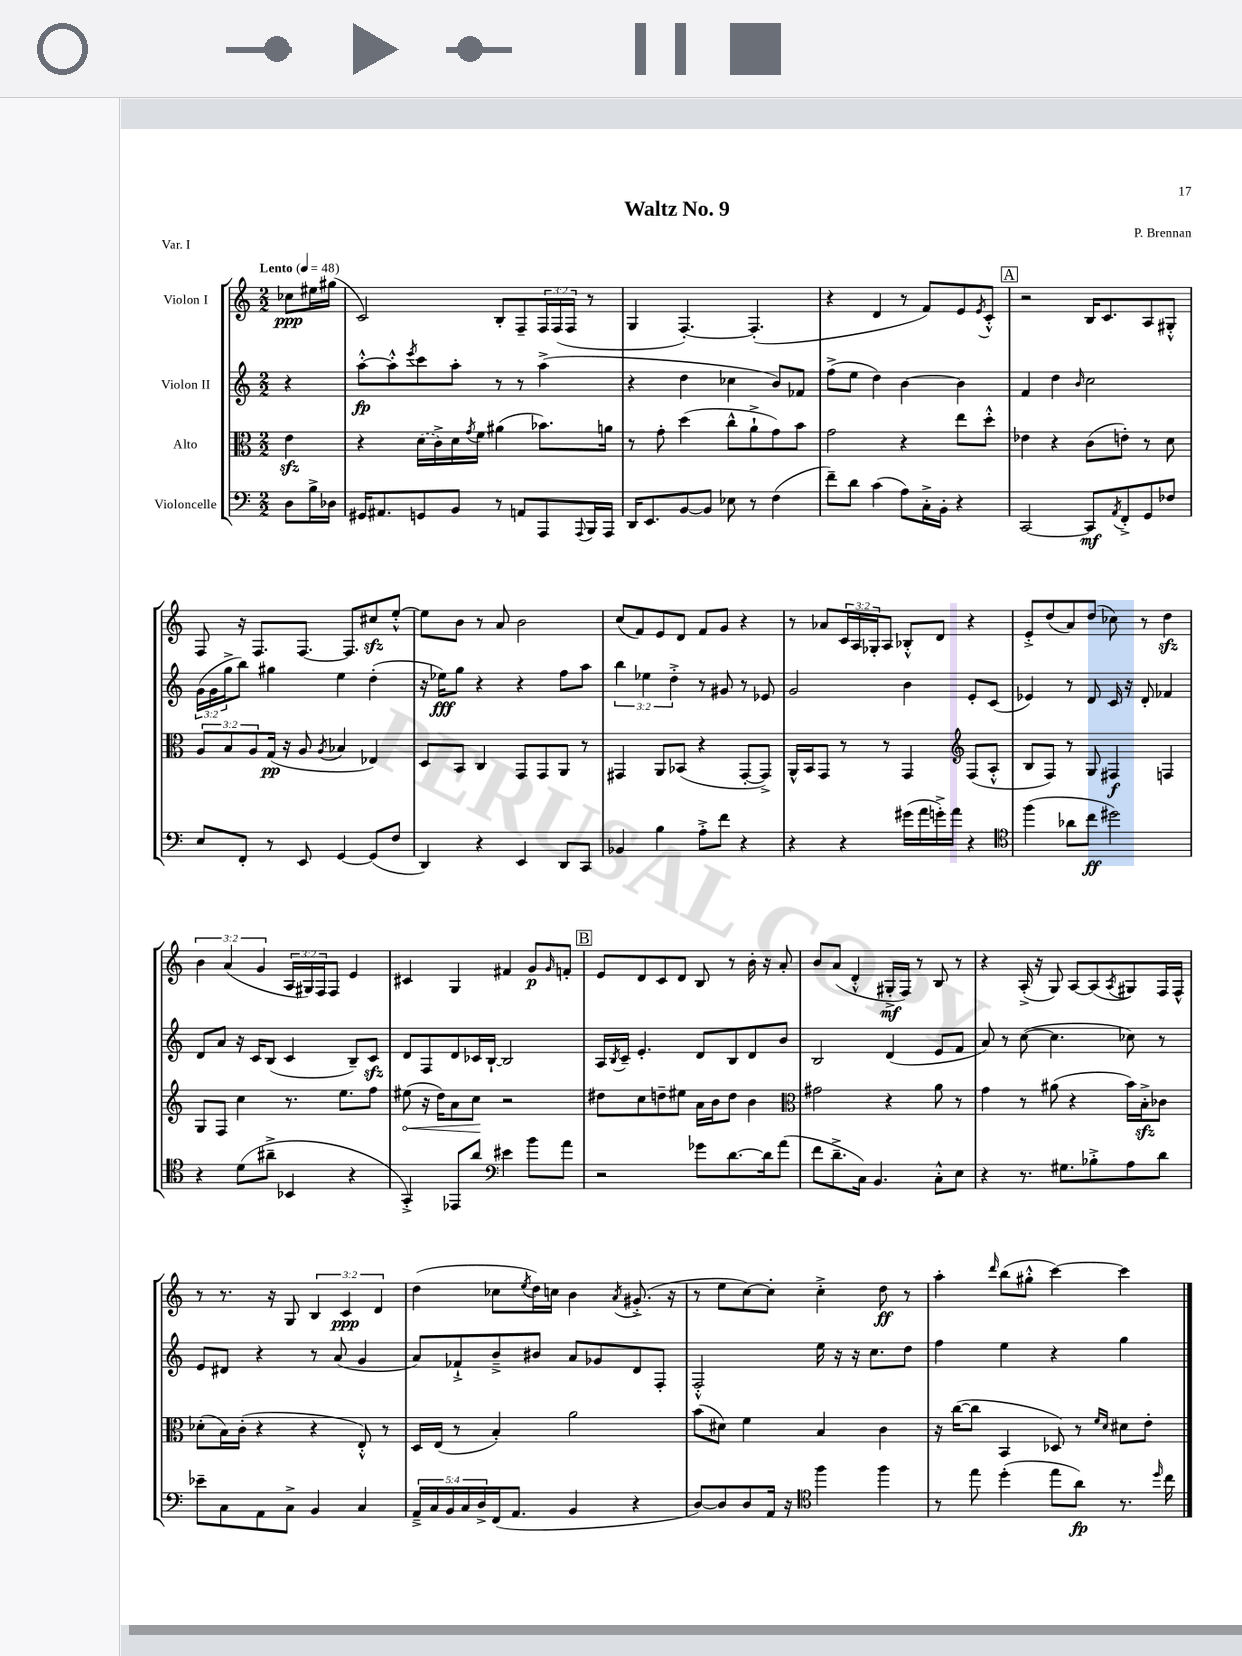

**kern	**kern	**kern	**kern
*staff4	*staff3	*staff2	*staff1
*clefF4	*clefC3	*clefG2	*clefG2
*k[]	*k[]	*k[]	*k[]
*M2/2	*M2/2	*M2/2	*M2/2
*MM48	*MM48	*MM48	*MM48
8D	4e	4r	8cc-
16B^	.	.	16ee#
16D-	.	.	(16gg#
=	=	=	=
16GG#	4r	[8aa'^^	2c)
8.AA#	.	.	.
.	.	8aa'^^]	.
.	.	8qeee	.
8GG	(16d	8ccc	.
.	16c^)	.	.
8BB	16d	8aa'	.
.	8qg	.	.
.	16f	.	.
8r	(4a#	8r	8B'
8AA	.	8r	8F~
8AAA	8.b-)	(4aa^	24F
.	.	.	(24F
.	.	.	24F
8qqAAA	.	.	.
16BBB	.	.	8r
16AAA	16a	.	.
=	=	=	=
16DD	8r	4r	4G
8.EE	.	.	.
.	8g'	.	.
[8BB	(4dd	4dd	[4.F')
8BB]	.	.	.
8E-	8cc^^	4cc-	.
8r	8a`^	.	(4.F']
(4F	8g)	8b)	.
.	8b	8f-	.
=	=	=	=
8f~)	2g	(8ff^	4r
8d	.	8ee	.
(4c	.	4dd)	4d
8A)	4r	[4b	8r
16C'^	.	.	8f)
16BB'	.	.	.
4r	8ee	4b]	8e
.	.	.	8qe
.	8dd'^^	.	8c'^^
=	=	=	=
[2CC	4e-	4f	2r
.	4r	4dd	.
.	.	16qqb	.
8CC]	(8c	2cc	16B
.	.	.	8.c
8qAA	.	.	.
8FF'^	8e')	.	.
8GG	8r	.	8A
8F-	8d	.	8G#'^^
=	=	=	=
8E	12A	(24g	8F
.	.	24g	.
.	12B	24gg^	.
8FF'	.	8bb)	16r
.	12A	.	.
.	.	.	8.F
8r	(16G	4gg#	.
.	16r	.	.
8EE	8A	.	[8.F
.	8qA	.	.
[4GG	4B-	4ee	.
.	.	.	8.F]
(8GG]	4E-)	(4dd'	8cc#
8F	.	.	[8ee'^^
=	=	=	=
4DD)	8D	16r	8ee]
.	.	16ee-)	.
.	8BB	8gg	8b
4r	4C	4r	8r
.	.	.	8a
4EE	8GG	4r	2b
.	8GG	.	.
8DD	8AA	8ff	.
8CC	8r	8aa	.
=	=	=	=
4BB-	4GG#	6bb	(8cc
.	.	.	8f)
.	.	6ee-	.
4B	8AA	.	8e
.	.	6dd'^	.
.	(8BB-	.	8d
8A'^	4r	8r	8f
8f	.	8g#	8g
4r	[8GG#'	8r	4r
.	8GG#^])	8e-	.
=	=	=	=
4r	16AA^^	2g	8r
.	16BB	.	.
.	8GG	.	8a-
4r	8r	.	24c
.	.	.	24A
.	.	.	24G-'
.	8r	.	8A
(16g#	4GG	4b	8B-'^^
16a	.	.	.
16g'^)	.	.	8d
16a	.	.	.
*	*clefG2	*	*
4r	(8F	8e'	4r
.	8A'^^	(8c	.
=	=	=	=
*clefC4	*	*	*
(4ff	8B	4e-)	8e'^
.	8F)	.	(8dd
8a-	8r	8r	8a)
8cc	8G	8d	(8dd
2dd#)	4F#	16c	8cc-)
.	.	16r	.
.	.	8d'	8r
.	4F	4f-	4dd
=	=	=	=
4r	8G	8d	6b
.	8F	8a	.
.	.	.	(6a
(8d	4cc	16r	.
.	.	16c	.
.	.	.	6g
8a#~^	.	(8B	.
4BB-	8.r	4c	24A
.	.	.	24G#)
.	.	.	24F
.	.	.	8F
.	8.ee	.	.
4r	.	8B~)	4e
.	8ff	8c	.
=	=	=	=
4GG'^)	(8ee#	8d	4c#
.	16r	8F	.
.	16dd)	.	.
8EE-	8a	8d	4G
8a	8cc	16c-	.
.	.	[16B`	.
*clefF4	*	*	*
4e#	2r	2B]	4f#
8b	.	.	8g
.	.	.	16qqg
8a	.	.	8f'
=	=	=	=
2r	8dd#	16A	8e
.	.	8qB	.
.	.	16c~	.
.	8cc	4.e'	8d
.	8dd~	.	8c
.	8ee#	.	8d
8g-	16a	8d	8B
.	16b	.	.
[8.d	8dd	8B	8r
.	4b	8d	16b'
16d]	.	.	16r
(8a	.	8b	8a'
=	=	=	=
*	*clefC3	*	*
8f	2g#	2B	8b
8.d~^	.	.	(8a
.	.	.	4d'^^
16C)	.	.	.
4.BB	.	.	.
.	4r	(4d	16G#'^
.	.	.	16F)
.	.	.	8r
8C'^^	8a	8e	8B
8E	8r	8f	8r
=	=	=	=
4r	4g	8a)	4r
.	.	8r	.
8.r	8r	([8cc	(16A'^
.	.	.	16r
.	(8a#	4.cc]	8G)
8.G#	.	.	.
.	4r	.	[8A
8B-'^	.	.	(8A]
.	.	.	8qA
8A	16b)	8cc-)	8G#)
.	16B'^	.	.
8d	8c-	8r	16F
.	.	.	16F^^
=	=	=	=
8e-~	(8d-'	8e	8r
8C	16B)	8d#	8.r
.	(16c'	.	.
8AA	4r	4r	.
.	.	.	16r
8C^	.	.	8G
4BB	4r	8r	6B
.	.	(8a	.
.	.	.	6c
4C	8E'^^)	4g	.
.	.	.	6d
.	8r	.	.
=	=	=	=
20AA~^	16D	8a)	(4dd
20C	.	.	.
.	(16E	.	.
20BB	.	.	.
.	8r	8f-`^	.
20C	.	.	.
20D^	.	.	.
(16FF	4B')	8b~^	8cc-
8.AA	.	.	.
.	.	.	8qee
.	.	8b#	16dd)
.	.	.	16cc
4BB	2a	8a	4b
.	.	8g-	.
.	.	.	8qa
4r	.	8d	(8.g#'^
.	.	8F'	.
.	.	.	16r
=	=	=	=
[8D)	(8b	2F'^^	8r
8D]	8d#)	.	8ee
8D	4f	.	[8cc)
16AA	.	.	8cc']
16r	.	.	.
*clefC4	*	*	*
4ff	4B	16ee	4cc'^
.	.	16r	.
.	.	16r	.
.	.	8.cc	.
4ff	4c	.	8dd
.	.	8dd	8r
=	=	=	=
8r	16r	4ff	4aa'
.	([16cc	.	.
8ee	8cc]	.	.
.	.	.	16qqddd
(4dd'	4BB	4ee	(8bb
.	.	.	8gg#'^^
8ee	8D-)	4r	[4ccc)
8a)	8r	.	.
.	16qqf	.	.
.	16qqd	.	.
8.r	8d#	4gg	4ccc]
.	8e'	.	.
16qqdd	.	.	.
16cc	.	.	.
==	==	==	==
*-	*-	*-	*-
